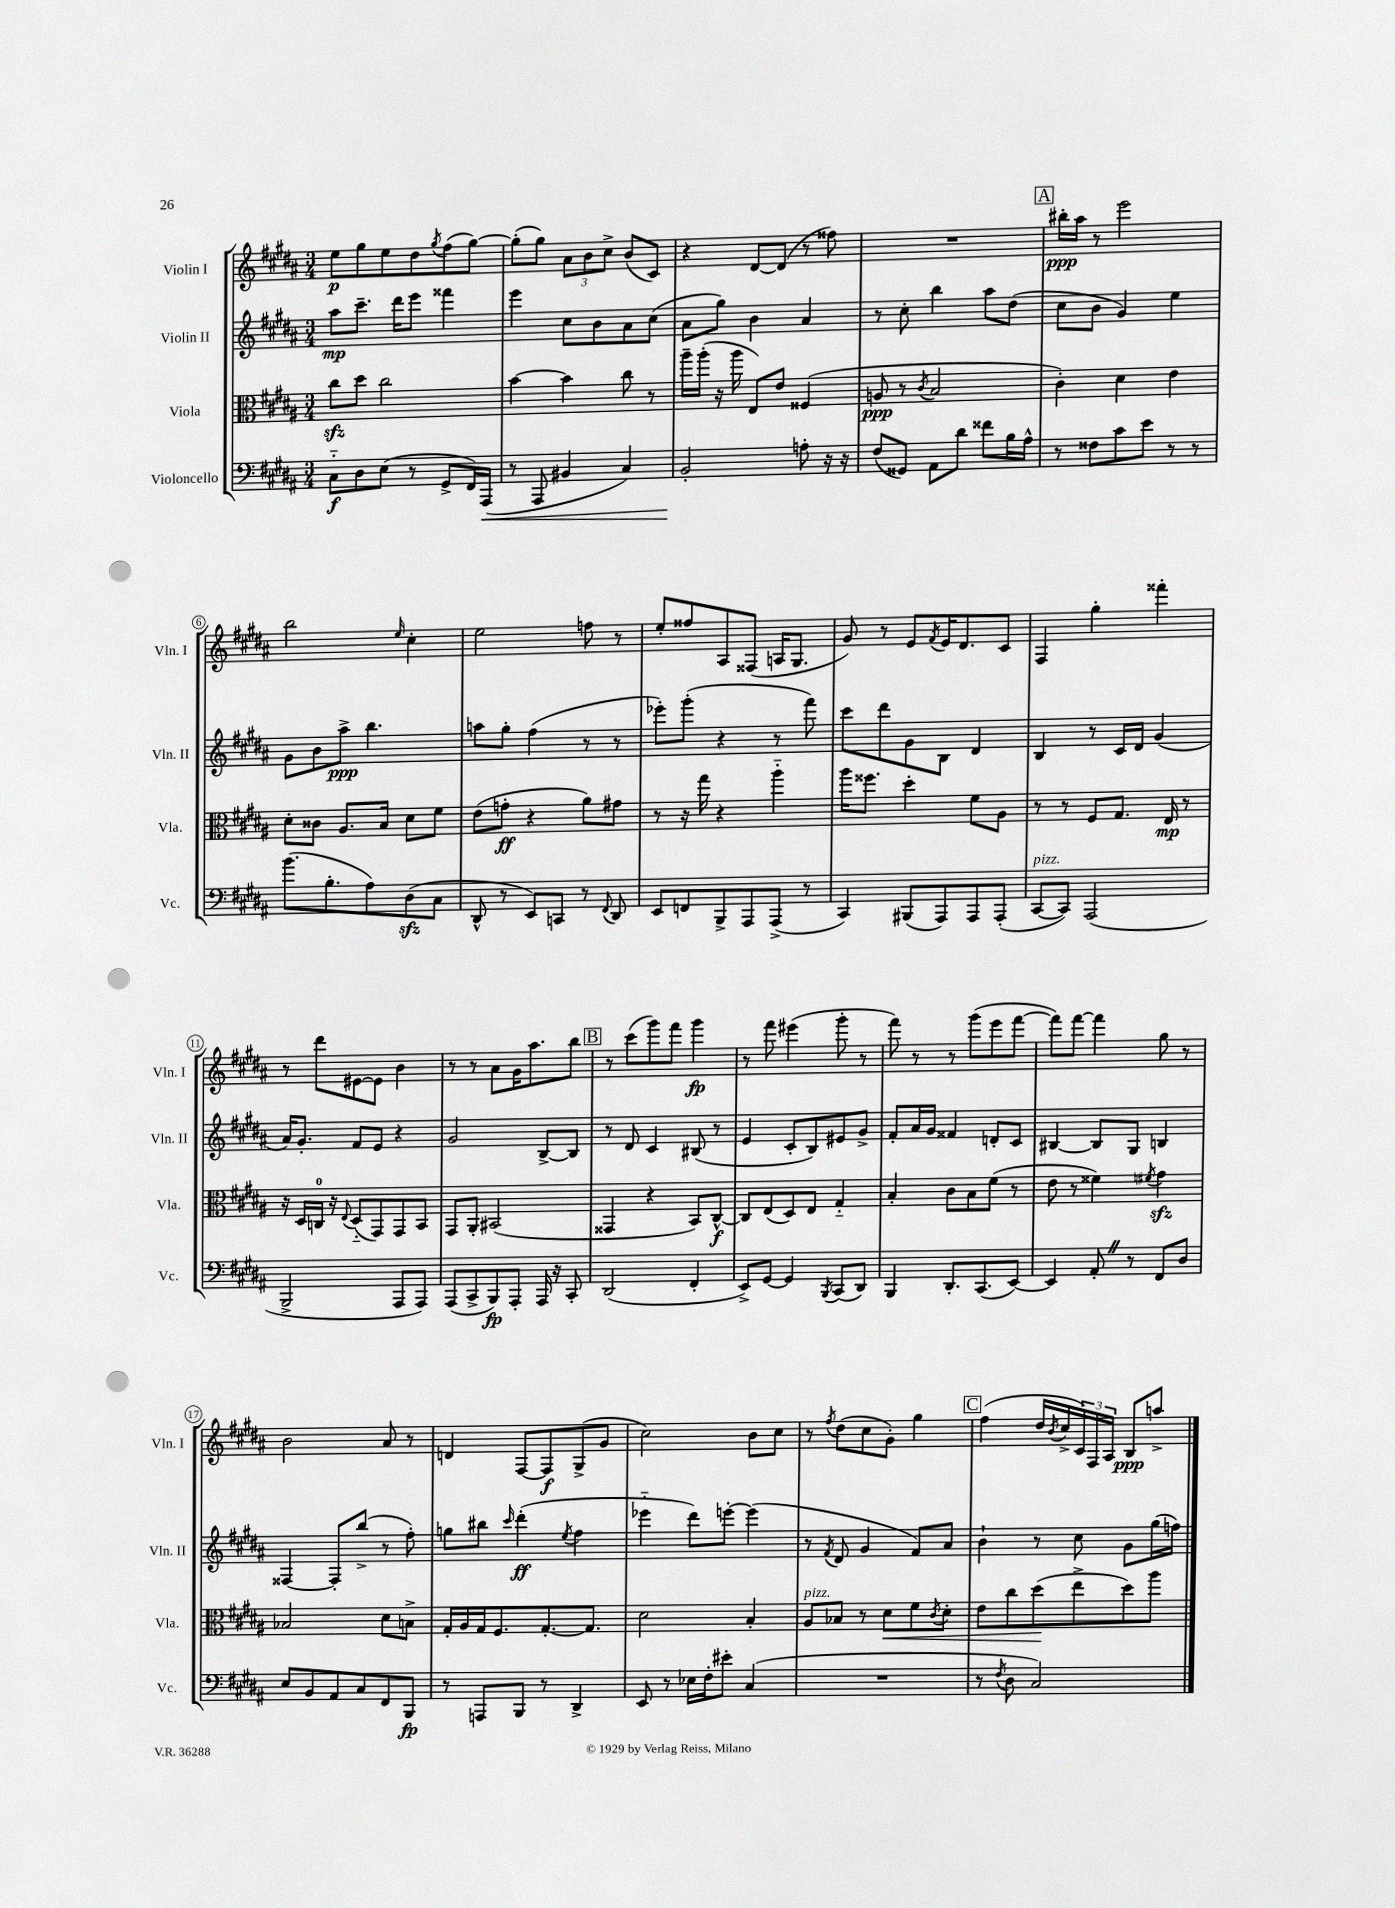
<<
\new StaffGroup <<
\new Staff = "s0" \with { instrumentName = "Violin I" shortInstrumentName = "Vln. I" } {
    \clef treble \key b \major \numericTimeSignature \time 3/4
    e''8\p gis''8 e''8 dis''8 \acciaccatura { gis''8 } fis''8( gis''8~) |
    gis''8-.( gis''8) \tuplet 3/2 { ais'8 b'8 cis''8-> } b'8( cis'8) |
    r4 dis'8~ dis'8( r8 fisis''8) |
    R2. |
    \mark \markup { \box "A" } bis''16-.\ppp ais''16 r8 e'''2 |
    b''2 \grace { e''16 } cis''4-. |
    e''2 f''8 r8 |
    e''8-. fisis''8 ais8 fisis8( a16 gis8. |
    gis'8) r8 e'8 \acciaccatura { fis'8 } e'16 dis'8. cis'8 |
    fis4 gis''4-. fisis'''4-. |
    r8 dis'''8 eis'8~ eis'8 b'4 |
    r8 r8 ais'8 gis'16 ais''8. b''8 |
    \mark \markup { \box "B" } r8 cis'''8( gis'''8) fis'''8 gis'''4\fp |
    r8 fis'''8 eis'''4( gis'''8-. r8 |
    fis'''8) r8 r8 gis'''8( e'''8 fis'''8~ |
    fis'''8) fis'''8~ fis'''4 gis''8 r8 |
    b'2 ais'8 r8 |
    d'4 fis8~ fis8\f gis8->( gis'8 |
    cis''2) b'8 cis''8 |
    r8 \acciaccatura { fis''8 } dis''8( cis''8 gis'8-.) gis''4 |
    \mark \markup { \box "C" } fis''4( dis''16 \acciaccatura { b'8 } cis''16-> \tuplet 3/2 { cis'16) fis16 ais16 } b8\ppp a''8-> \bar "|." |
}
\new Staff = "s1" \with { instrumentName = "Violin II" shortInstrumentName = "Vln. II" } {
    \clef treble \key b \major \numericTimeSignature \time 3/4
    ais''8\mp cis'''8.-- dis'''16 e'''8 fisis'''4 |
    e'''4 cis''8 b'8 ais'8 cis''8( |
    ais'8 gis''8) b'4 ais'4 |
    r8 cis''8-. b''4 ais''8 dis''8( |
    \mark \markup { \box "A" } cis''8 b'8 gis'4) e''4 |
    gis'8 b'8 ais''8->\ppp b''4. |
    a''8 gis''8-. fis''4( r8 r8 |
    ees'''8-.) gis'''8-.( r4 r8 fis'''8) |
    cis'''8 dis'''8 gis'8 b8 dis'4 |
    b4 r8 cis'16 dis'16 gis'4( |
    ais'16) gis'8.-. fis'8 e'8 r4 |
    gis'2 b8~-> b8 |
    \mark \markup { \box "B" } r8 dis'8 cis'4 bis8( r8 |
    e'4 cis'8-. b8) eis'8 gis'8-> |
    fis'8-. ais'16 gis'16 fisis'4 d'8-. cis'8 |
    bis4~ bis8 gis8 b4 |
    fisis4~ fisis8-. b''8->( r8 fis''8-.) |
    g''8 bis''8 \grace { cis'''16 } dis'''4-.\ff( \acciaccatura { e''8 } fis''4 |
    ees'''4-_ dis'''8) e'''8~-. e'''4( |
    r8 \acciaccatura { fis'8 } dis'8 gis'4 fis'8) ais'8 |
    \mark \markup { \box "C" } b'4-! r8 cis''8 gis'8 gis''16( f''16) \bar "|." |
}
\new Staff = "s2" \with { instrumentName = "Viola" shortInstrumentName = "Vla." } {
    \clef alto \key b \major \numericTimeSignature \time 3/4
    cis''8\sfz dis''8 cis''2 |
    b'4~ b'4 cis''8 r8 |
    ais''16-- ais''16-.( r16 ais''16 e8) e'8 fisis4( |
    a8\ppp r8 \acciaccatura { cis'8 } b2 |
    \mark \markup { \box "A" } cis'4-.) dis'4 e'4 |
    dis'8-. cisis'8 ais8. b16 dis'8 fis'8 |
    e'8( g'8-.\ff r4 ais'8) gis'8 |
    r8 r16 gis''16 r4 ais''4-_ |
    ais''16 fisis''8. dis''4-. fis'8 ais8 |
    r8 r8 fis8 gis8. e16\mp r8 |
    r16 dis16 c16-0 r16 \appoggiatura { e8 } dis8-_( gis,8) gis,8 b,8 |
    gis,8 ais,8-. bis,2( |
    \mark \markup { \box "B" } gisis,4 r4 b,8) cis8~-^\f |
    cis8 e8( dis8) e8 gis4-_ |
    b4-. cis'8 b8 fis'8( r8 |
    e'8 r8 fisis'4) \acciaccatura { fis'8 } gis'4\sfz |
    bes2 dis'8 b8-> |
    gis16-. ais16 gis16 fis8. gis8.~-. gis8. |
    dis'2 b4-. |
    ais8^\markup { \italic "pizz." } bes8 r8 dis'8\< fis'8 \acciaccatura { cis'8 } dis'8-. |
    \mark \markup { \box "C" } e'8 cis''8 dis''8\!( e''8-> dis''8) ais''8 \bar "|." |
}
\new Staff = "s3" \with { instrumentName = "Violoncello" shortInstrumentName = "Vc." } {
    \clef bass \key b \major \numericTimeSignature \time 3/4
    cis8-_\f dis8 e8( r8 gis,8-> fis,16) ais,,16\<( |
    r8 ais,,8 bis,4 cis4) |
    b,2-.\! a8-. r16 r16 |
    fis8( gisis,8) ais,8 dis'8 fisis'8 b16 ais16-^ |
    \mark \markup { \box "A" } r8 fisis8 cis'8 e'8 r8 r8 |
    b'8.( b8.-. ais8) dis8\sfz( cis8 |
    dis,8-^ r8 e,8) c,8 r8 \appoggiatura { fis,8 } dis,8 |
    e,8 f,8 b,,8-> ais,,8 ais,,8->( r8 |
    cis,4) bis,,8( ais,,8) ais,,8 ais,,8-.( |
    cis,8~^\markup { \italic "pizz." } cis,8) ais,,2( |
    b,,2-> ais,,8 ais,,8) |
    ais,,8( cis,8-> b,,8\fp) ais,,8-. ais,,16 r16 cis,8-. |
    \mark \markup { \box "B" } dis,2( fis,4-. |
    e,8->) gis,8~ gis,4 \acciaccatura { b,,8 } cis,8( dis,8) |
    b,,4 dis,8.-. cis,8.( e,8~) |
    e,4 ais,8-. \once \override BreathingSign.text = \markup { \musicglyph "scripts.caesura.straight" } \breathe r8 fis,8 dis8 |
    e8 b,8 ais,8 cis8 fis,8 b,,8\fp |
    r8 a,,8 b,,8 r8 dis,4-> |
    e,8 r8 ees16 fis16-. eis'8-. cis4( |
    R2. |
    \mark \markup { \box "C" } r8 \acciaccatura { fis8 } dis8 cis2) \bar "|." |
}
>>
>>
\layout { \context { \Score \override BarNumber.stencil = #(make-stencil-circler 0.1 0.3 ly:text-interface::print) } }
